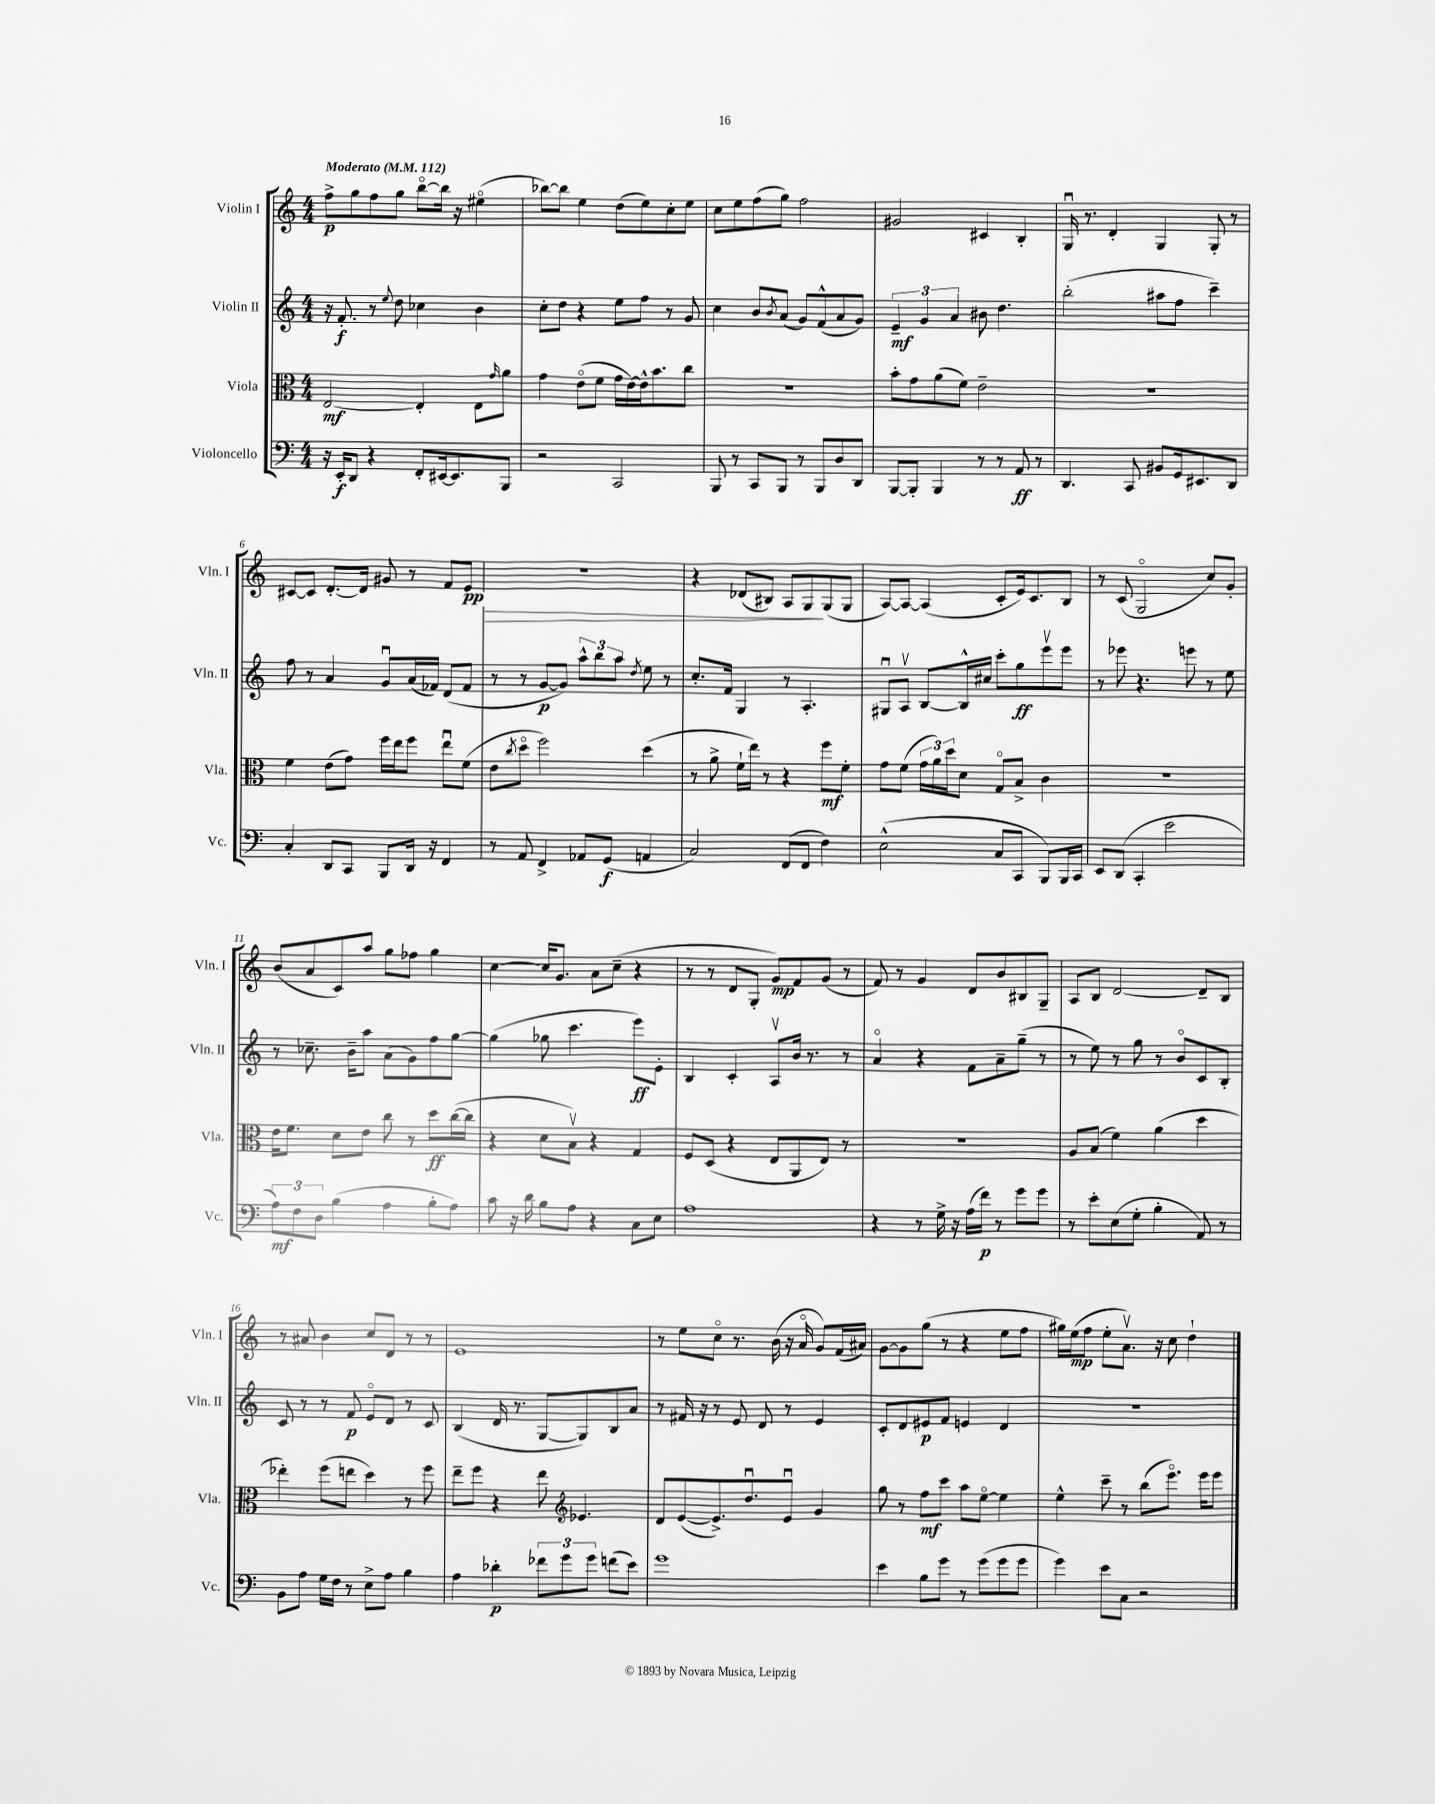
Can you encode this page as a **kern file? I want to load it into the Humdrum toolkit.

**kern	**kern	**kern	**kern
*staff4	*staff3	*staff2	*staff1
*clefF4	*clefC3	*clefG2	*clefG2
*k[]	*k[]	*k[]	*k[]
*M4/4	*M4/4	*M4/4	*M4/4
*MM112	*MM112	*MM112	*MM112
16r	[2E/	16r	8ff^\L
16EE'/LK	.	8.f'/	.
8DD/J	.	.	8gg\
4r	.	8r	8ff\
.	.	8qqee/	.
.	.	8dd\	8gg\J
8FF'/L	4E'/]	4cc-\	[8bbo\L
[16EE#/k	.	.	16bb\]Jk
8.EE#/]	.	.	16r
.	8E\L	4b\	(4ee#o\
.	16qqg/	.	.
8BBB/J	8a\J	.	.
=	=	=	=
2r	4g\	8cc'\L	[8bb-\L)
.	.	8dd\J	8bb-\]J
.	(8eo\L	4r	4ee\
.	8f\J	.	.
2CC/	16g\LL	8ee\L	(8dd\L
.	[16e\)	.	.
.	16e^^\]J	8ff\J	8ee\)
.	8.b\	.	.
.	.	8r	8cc'\
.	8cc\J	8g/	8ee\J
=	=	=	=
8BBB/	1r	4cc\	8cc\L
8r	.	.	8ee\
8CC/L	.	8b/L	(8ff\
.	.	8qb/	.
8BBB/J	.	(8a/J	8gg\J)
8r	.	8g/L)	2ff\
8BBB/L	.	(8f^^/	.
8D/	.	8a/	.
8DD/J	.	8g/J)	.
=	=	=	=
[8BBB/L	8b'\L	6e~/	2g#/
8BBB'/]J	8g\	.	.
.	.	6g/	.
4BBB/	(8a\	.	.
.	.	6a/	.
.	8f\J)	.	.
8r	2e~\	8b#\	4c#/
8r	.	4.dd\	.
8AA/	.	.	4B'/
8r	.	.	.
=	=	=	=
4.DD/	1r	(2bb'\	16Gu/
.	.	.	8.r
.	.	.	4d'/
8CC/	.	.	.
8BB#/L	.	8aa#\L	4G/
16GG/k	.	8ff\J	.
8.EE#/	.	.	.
.	.	4ccc~\)	8G'/
8DD/J	.	.	8r
=	=	=	=
4C'/	4f\	8ff\	[8c#/L
.	.	8r	8c#/]J
8DD/L	(8e\L	4a/	[8.d'/L
8CC/J	8g\J)	.	.
.	.	.	16d/]Jk
8BBB/L	16ff\LL	8gu/L	8g#/
.	16ee\J	.	.
16DD/Jk	8ff\J	(16a/L	8r
16r	.	16f-/JJ)	.
4FF/	8eeu\L	(8d/L	8f/L
.	(8f\J	8f-/J	8e/J
=	=	=	=
8r	8e\L	8r	1r
.	8qcc/	.	.
8AA/	8ddo\J	8r	.
4FF^/	2ff\)	[8g/L	.
.	.	8g/]J)	.
8AA-/L	.	12aa^^\L	.
.	.	12bb\	.
(8GG/J	.	.	.
.	.	12aa\J	.
.	.	8qdd/	.
4AA/	(4dd\	8ee\	.
.	.	8r	.
=	=	=	=
2C/)	8r	8.cc'/L	4r
.	8a^\	.	.
.	.	16f/Jk	.
.	16f`\LL	4G/	(8d-/L
.	16ee\JJ)	.	.
.	8r	.	8B#/J)
(8FF/L	4r	8r	8A/L
8FF/J	.	4.A'/	8G/
4F\)	8ff\L	.	(8G/
.	8f'\J	.	8G/J
=	=	=	=
(2E^^\	8g\L	8G#u/L	[8A/L)
.	(8f\J	8Av/J	8A/_J
.	24g\LL	[8B/L	(4A/]
.	24a\)	.	.
.	24dd\J	.	.
.	8d\J	16B^^/]L	.
.	.	16cc#/JJ	.
8C/L	8Go/L	8ccc'\L	8c'/L
8CC/J	8B^/J	8gg\	16e/k)
.	.	.	8.c/
8BBB/L)	4c\	8eeev\	.
16BBB/L	.	8eee\J	8B/J
16CC/JJ	.	.	.
=	=	=	=
8EE/L	1r	8r	8r
(8DD/J	.	8eee-\	(8c/
4CC'/	.	4.r	2Go/
2e\	.	.	.
.	.	8eee\	.
.	.	8r	8cc/L)
.	.	8ee\	8g'/J
=	=	=	=
12A\L)	16e\LK	8r	(8b/L
.	8.f\J	.	.
12F\	.	.	.
.	.	8.cc-~\	8a/
12D\J	.	.	.
(4B\	8d\L	.	8c/)
.	.	16b~\LK	.
.	8e\J	8aa\J	8aa/J
4A\	8cc\	(8a\L	8gg\L
.	8r	8g\)	8ff-\J
8B'\L	8dd\L	8ff\	4gg\
8A\J)	([16cc\L	[8gg\J	.
.	16cc\]JJ	.	.
=	=	=	=
8c\	4r	(4gg\]	[4cc\
16r	.	.	.
16d\	.	.	.
8B\L	8d\L	8gg-\	16cc/]LK
.	.	.	8.g/J
8A\J	8Bv\J)	4.ccc\	.
4r	4r	.	8a\L
.	.	.	(8cc~\J
8C\L	4G/	8eee\L)	4r
8E\J	.	8e'\J	.
=	=	=	=
1A	8F/L	4B/	8r
.	(8D/J	.	8r
.	4r	4c'/	8d/L
.	.	.	8G'/J
.	8E/L	8Av/L	8g/L)
.	8AA/	16b/Jk	8f/
.	.	8.r	.
.	8E/J)	.	(8g/J
.	8r	8r	8r
=	=	=	=
4r	1r	4ao/	8f/)
.	.	.	8r
8r	.	4r	4g/
16G^\	.	.	.
16r	.	.	.
(16A\LL	.	8f\L	8d/L
16f\JJ)	.	.	.
8r	.	8a~\	8b/
8g\L	.	(8gg~\J	8B#/
8g\J	.	8r	8G~/J
=	=	=	=
8r	8A/L	8r	8A/L
8e'\L	(8B/J	8ee\)	8B/J
(8E\	4f\)	8r	[2d/
8G'\J	.	8gg\	.
4B'\	(4a\	8r	.
.	.	8bo/L	.
8AA/)	4dd\	8c/	8d~/]L
8r	.	8B'/J	8B/J
=	=	=	=
8BB\L	4ee-'\)	8c/	8r
8A\J	.	8r	8a#/
16G\LL	(8ff\L	8r	4b\
16F\JJ	.	.	.
8r	8ee\J	8f/	.
8E^\L	4dd\)	8eo/L	8cc/L
8A\J	.	8d/J	8d/J
4B\	8r	8r	8r
.	8ff\	8c/	8r
=	=	=	=
4A\	8ee~\L	(4B/	1e
.	8ff\J	.	.
4d-'\	4r	16d/	.
.	.	8.r	.
12f-\L	8ee\	[8G/L	.
12g\	.	.	.
*	*clefG2	*	*
.	4.e-/	8G/])	.
12g\J	.	.	.
(8f\L	.	8B/	.
8e\J)	.	8a/J	.
=	=	=	=
1g	8d/L	8r	8r
.	([8e/	16f#/	8ee\L
.	.	16r	.
.	8.e^/])	8r	8cco\J
.	.	8e/	8.r
.	8.ddu/	.	.
.	.	8d/	.
.	.	.	(16b\
.	8eu/J	8r	16r
.	.	.	16ao/
.	4g/	4e/	8g/L)
.	.	.	(16f/L
.	.	.	16a#/JJ)
=	=	=	=
4e\	8gg\	8c'/L	[8g\L
.	8r	8d/	8g\]
8B\L	8ff\L	8e#/	(8gg\J
8g\J	8ccc\J	8f/J	8r
8r	8aa\L	4e/	4r
(8g\L	[8eeo\J	.	.
8g\	4ee\]	4d/	8ee\L
8g\J	.	.	8ff\J
=	=	=	=
4g\)	4ee^^\	1r	16gg#\LL)
.	.	.	(16ee\J
.	.	.	8ff\J
8e\L	8ccc~\	.	8ee'\L
8C\J	8r	.	8.av\J)
2r	(8bb\L	.	.
.	.	.	16r
.	8.eeeo\J)	.	8cc\
.	.	.	4dd`\
.	16eee\LK	.	.
.	8eee\J	.	.
==	==	==	==
*-	*-	*-	*-
